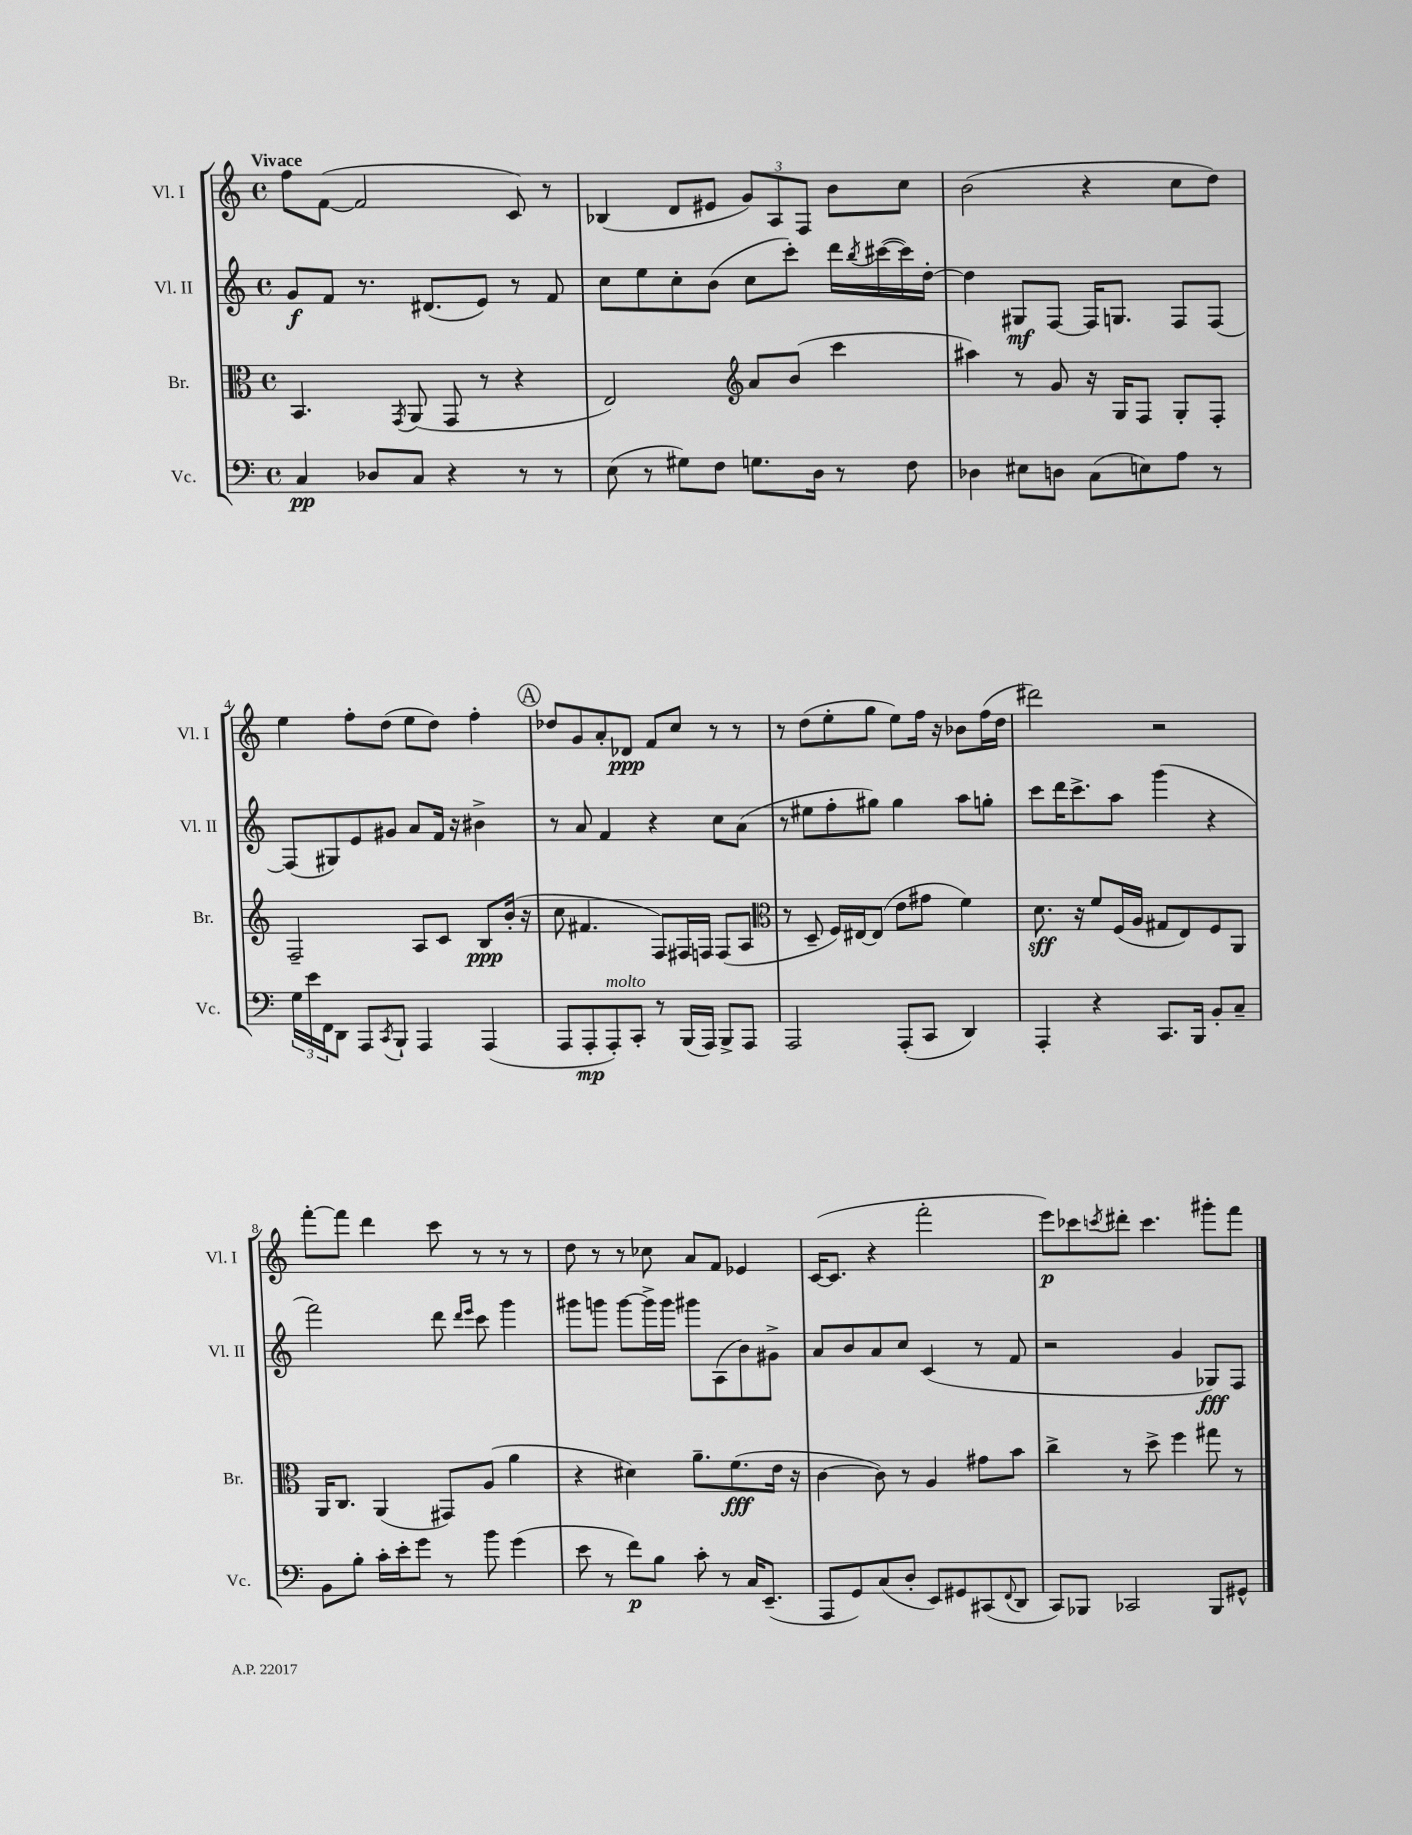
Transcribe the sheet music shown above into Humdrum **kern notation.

**kern	**kern	**kern	**kern
*staff4	*staff3	*staff2	*staff1
*clefF4	*clefC3	*clefG2	*clefG2
*k[]	*k[]	*k[]	*k[]
*M4/4	*M4/4	*M4/4	*M4/4
*met(c)	*met(c)	*met(c)	*met(c)
4C/	4.BB/	8g/L	8ff\L
.	.	8f/J	([8f\J
8D-/L	.	8.r	2f/]
.	8qGG/	.	.
8C/J	(8AA/	.	.
.	.	(8.d#/L	.
4r	8GG/	.	.
.	8r	8e/J)	.
8r	4r	8r	8c/)
8r	.	8f/	8r
=	=	=	=
(8E\	2E/)	8cc\L	(4B-/
8r	.	8ee\	.
8G#\L)	.	8cc'\	8d/L
8F\J	.	(8b\J	8e#/J
*	*clefG2	*	*
8.G\L	8a/L	8cc\L	12g/L)
.	.	.	12A/
.	(8b/J	8ccc'\J)	.
.	.	.	12F/J
16D\Jk	.	.	.
8r	4ccc\	16ddd\LL	8b\L
.	.	8qbb/	.
.	.	([16ccc#\	.
8F\	.	16ccc#\])	8cc\J
.	.	[16dd'\JJ	.
=	=	=	=
4D-\	4aa#\)	4dd\]	(2b\
8E#\L	8r	8G#/L	.
8D\J	8g/	[8F/J	.
(8C\L	16r	16F/]LK	4r
.	16G/LK	8.G/J	.
8E\)	8F/J	.	.
8A\J	8G'/L	8F/L	8cc\L
8r	8F'/J	[8F/J	8dd\J)
=	=	=	=
24G\LL	2F~/	(8F/]L	4ee\
24e\	.	.	.
24FF\J	.	.	.
8DD\J	.	8G#/)	.
8AAA/L	.	8e/	8ff'\L
8qCC/	.	.	.
8BBB`/J	.	8g#/J	(8dd\J
4AAA/	8A/L	8a/L	8ee\L
.	8c/J	16f/Jk	8dd\J)
.	.	16r	.
(4AAA/	8B/L	4b#^\	4ff'\
.	(16b'/Jk	.	.
.	16r	.	.
=	=	=	=
8AAA/L	8cc\	8r	8dd-/L
8AAA'/	4.f#/	8a/	8g/
8AAA'/)	.	4f/	8a'/
8CC'/J	.	.	8d-/J
8r	8F/L)	4r	8f/L
(16BBB/LL	16F#/L	.	8cc/J
16AAA/JJ)	16F/JJ	.	.
8BBB^/L	(8F/L	8cc\L	8r
8AAA/J	8A/J	(8a\J	8r
=	=	=	=
*	*clefC3	*	*
2AAA/	8r	8r	8r
.	8D~/	8ee#\L	(8dd\L
.	16F/LL)	8ff'\	8ee'\
.	[16E#/J	.	.
.	(8E#/]J	8gg#\J)	8gg\J
(8AAA'/L	8e\L	4gg#\	8ee\L)
8CC/J	8g#\J	.	16ff\Jk
.	.	.	16r
4DD/)	4f\)	8aa\L	8b-\L
.	.	8gg'\J	(16ff\L
.	.	.	16dd\JJ
=	=	=	=
4AAA'/	8.d\	8ccc\L	2ddd#\)
.	.	16ddd\K	.
.	16r	8.ccc^\	.
4r	8f/L	.	.
.	(16F/L	8aa\J	.
.	16A/JJ	.	.
8.CC/L	8G#/L	(4ggg\	2r
.	8E/)	.	.
16BBB/Jk	.	.	.
8BB'/L	8F/	4r	.
8C~/J	8AA/J	.	.
=	=	=	=
8BB\L	16AA/LK	2fff\)	[8fff'\L
.	8.C/J	.	.
8B'\J	.	.	8fff\]J
16c'\LL	(4AA/	.	4ddd\
16e'\J	.	.	.
8g\J	.	.	.
8r	8GG#/L)	8ddd\	8ccc\
.	.	16qqddd/LL	.
.	.	16qqeee/JJ	.
8b\	(8A/J	8ccc\	8r
(4g\	4a\	4ggg\	8r
.	.	.	8r
=	=	=	=
8e\	4r	8ggg#\L	8dd\
8r	.	8ggg\J	8r
8f\L)	4d#\)	[8ggg\L	8r
8B\J	.	16ggg^\]L	8cc-\
.	.	16ggg\JJ	.
8c'\	8.a~\L	8ggg#\L	8a/L
8r	.	(8A\	8f/J
.	(8.f\	.	.
16C/LK	.	8b\)	4e-/
(8.EE~/J	.	.	.
.	16e\Jk	8g#^\J	.
.	16r	.	.
=	=	=	=
8AAA/L	[4c\	8a/L	([16c/LK
.	.	.	8.c/]J
8GG/)	.	8b/	.
(8C/	8c\])	8a/	4r
8D'/J	8r	8cc/J	.
8EE/L)	4A/	(4c/	2fff'\
8GG#/	.	.	.
(8CC#/	8g#\L	8r	.
8qqFF/	.	.	.
8DD/J	8b\J	8f/	.
=	=	=	=
8CC/L)	4cc^\	2r	8eee\L)
8BBB-/J	.	.	8ccc-\
.	.	.	8qccc/
2CC-/	8r	.	8ddd#'\J
.	8dd^\	.	4.ccc\
.	4ff\	4g/	.
8BBB-/L	8gg#\	8G-/L)	8ggg#'\L
8GG#^^/J	8r	8F/J	8fff\J
==	==	==	==
*-	*-	*-	*-
